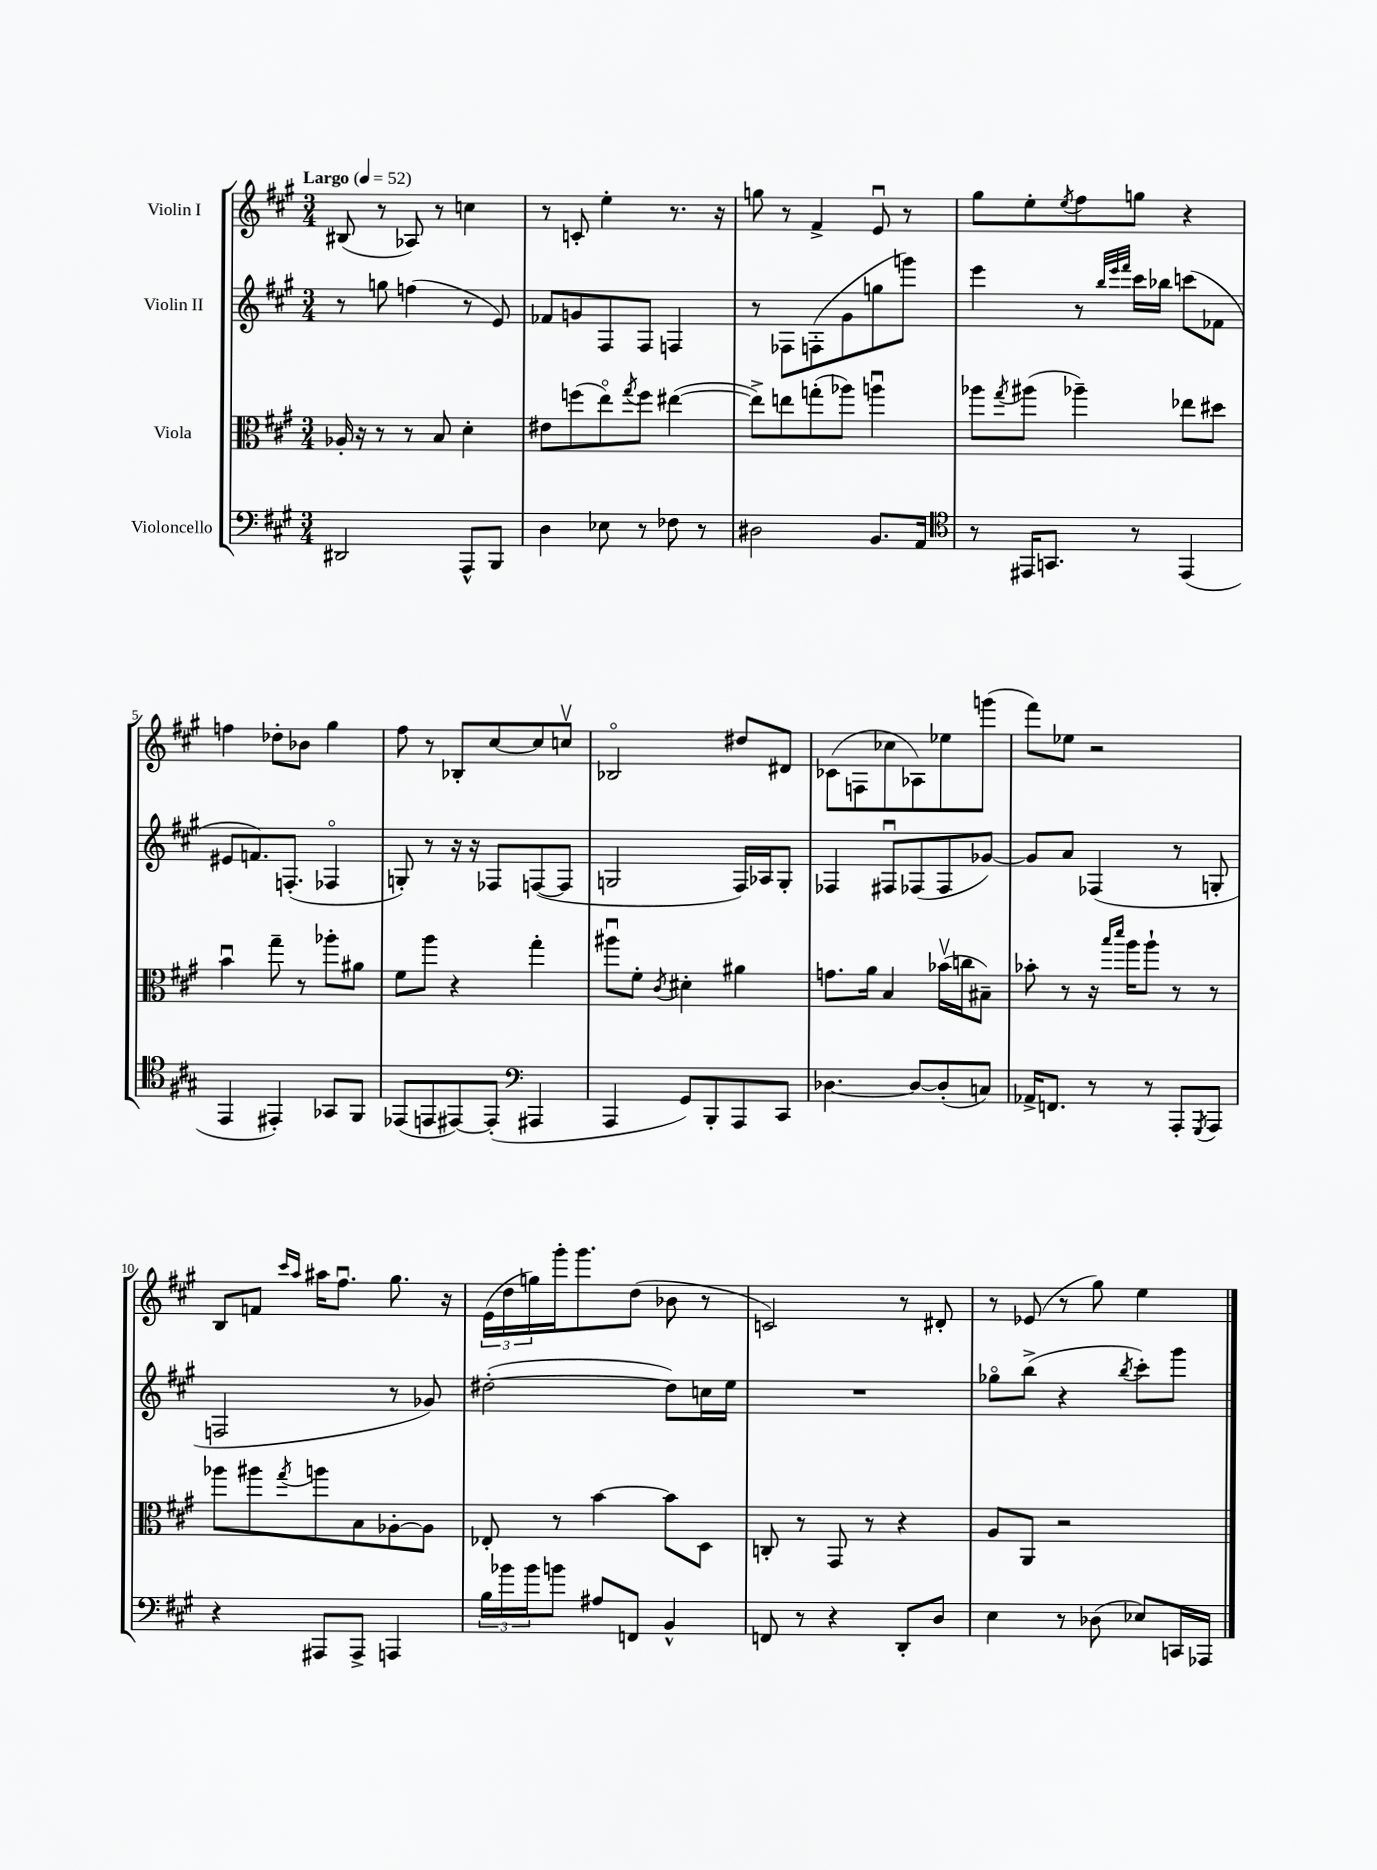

**kern	**kern	**kern	**kern
*part4	*part3	*part2	*part1
*staff4	*staff3	*staff2	*staff1
*I"Violoncello	*I"Viola	*I"Violin II	*I"Violin I
*clefF4	*clefC3	*clefG2	*clefG2
*k[f#c#g#]	*k[f#c#g#]	*k[f#c#g#]	*k[f#c#g#]
*M3/4	*M3/4	*M3/4	*M3/4
*MM52	*MM52	*MM52	*MM52
=1	=1	=1	=1
!	!	!	!LO:TX:a:B:t=Largo
2DD#X/	16A-X'/	8r	(8B#X/
.	16r	.	.
.	8r	8ggn\	8r
.	8r	(4ffn\	8A-X/)
.	8B/	.	8r
8AAA^^/L	4d'\	8r	4ccn\
8BBB/J	.	8e/)	.
=2	=2	=2	=2
4D\	8e#X\L	8f-X/L	8r
.	(8ffn\	8gn/	8cn'/
8E-X\	8ee\)	8F#/	4ee'\
.	8qgg#/	.	.
8r	8ff\J	8F#/J	.
8F-X\	([4ee#X\	4Fn/	8.r
8r	.	.	.
.	.	.	16r
=3	=3	=3	=3
2D#X\	8ee#^\L])	8r	8ggn\
.	8een\	8F-X\L	8r
.	(8ggn'\	(8Fn'\	4f#^/
.	8aa-X\J)	8g#\	.
8.BB/L	4aanu\	8ggn\	8eu/
.	.	8gggn\J)	8r
16AA/Jk	.	.	.
=4	=4	=4	=4
*clefC4	*	*	*
8r	8aa-X\L	4eee\	8gg#\L
.	8qgg#/	.	.
16EE#X/KL	(8aa#X\J	.	8ee'\
8.GGn/J	.	.	.
.	.	.	8qee/
.	4aa-X~\)	8r	8ff#\
.	.	32qqbb/LLL	.
.	.	32qqeee/	.
.	.	32qqfff#/JJJ	.
8r	.	16ccc#\LL	8ggn\J
.	.	16bb-X\JJ	.
(4EE#/	8ee-X\L	(8cccn\L	4r
.	8dd#X\J	8f-X\J	.
!!LO:LB:g=z
=5	=5	=5	=5
4EE/	4bu\	8e#X/L	4ffn\
.	.	8.fn/)	.
4EE#X'/)	8gg#~\	.	8dd-X'\L
.	.	(8.Fn'/J	.
.	8r	.	8b-X\J
8GG-X/L	8aa-X'\L	4F-X/	4gg#\
8FF#/J	8a#X\J	.	.
=6	=6	=6	=6
(8EE-X/L	8f#\L	8Gn'/)	8ff#\
8EEn/	8aa\J	8r	8r
[8EE#X/)	4r	16r	8B-X'/L
.	.	16r	.
(8EE#'/J]	.	8F-X/L	[8cc#/
*clefF4	*	*	*
4AAA#X/	4gg#'\	([8Fn/	8cc#/]
.	.	8F/J]	8ccnv/J
=7	=7	=7	=7
4AAA/	8aa#Xu\L	2Gn/	2B-X/
.	8f#'\J	.	.
.	8qc#/	.	.
8GG#/L)	4d#X'\	.	.
8BBB'/	.	.	.
8AAA/	4a#X\	16F#/LL)	8dd#X/L
.	.	16A-X/J	.
8CC#/J	.	8G'/J	8d#X/J
=8	=8	=8	=8
[4.D-X\	8.gn\L	4F-X/	(8c-X\L
.	.	.	8Fn\
.	16a\Jk	.	.
.	4B/	8F#Xu/L	8cc-X\
8D-/L_	.	(8F-X/	8A-X\)
(8D-'/]	(16b-Xv\LL	8F-/	8ee-X\
.	16ccn\J	.	.
8Cn/J)	8B#X~\J)	[8g-X/J)	(8gggn\J
=9	=9	=9	=9
16AA-X^/KL	8b-X'\	8g-/L]	8fff#\L)
8.FFn/J	.	.	.
.	8r	8a/J	8ee-X\J
8r	16r	(4F-X/	2r
.	16qqbb/LL	.	.
.	16qqddd/JJ	.	.
.	16aa\KL	.	.
8r	8aa`\J	.	.
8AAA'/L	8r	8r	.
8qGGG#/	.	.	.
8AAA/J	8r	8Gn'/	.
!!LO:LB:g=z
=10	=10	=10	=10
4r	8aa-X\L	2Fn/	8B/L
.	8aa#X\	.	8fn/J
.	.	.	16qqccc#/LL
.	8qgg#/	.	16qqaa/JJ
8AAA#X/L	8aan\	.	16aa#X\KL
.	.	.	8.ff#u\J
8AAA#^/J	8B\	.	.
4AAAn/	[8A-X'\	8r	8.gg#\
.	8A-\J]	8g-X/)	.
.	.	.	16r
=11	=11	=11	=11
24B\LL	8E-X'/	([2dd#X'\	(24e\LL
24b-X\	.	.	24dd\
24b-\J	.	.	24ggn\)
8bn\J	8r	.	16ggg#'\J
.	.	.	8.ggg#\
8A#X/L	[4b\	.	.
8FFn/J	.	.	(8dd\J
4BB^^/	8b\L]	8dd#\L])	8b-X\
.	8D\J	16ccn\L	8r
.	.	16ee\JJ	.
=12	=12	=12	=12
8FFn/	8Cn'/	2.r	2cn/)
8r	8r	.	.
4r	8GG#/	.	.
.	8r	.	.
8DD'/L	4r	.	8r
8D/J	.	.	8d#X'/
=13	=13	=13	=13
4E\	8A/L	8gg-X\L	8r
.	8AA/J	(8bb^\J	(8e-X/
8r	2r	4r	8r
(8D-X\	.	.	8gg#\)
.	.	8qbb/	.
8E-X/L)	.	8ccc#'\L)	4ee\
16CCn/L	.	8ggg#\J	.
16AAA-X/JJ	.	.	.
==	==	==	==
*-	*-	*-	*-
